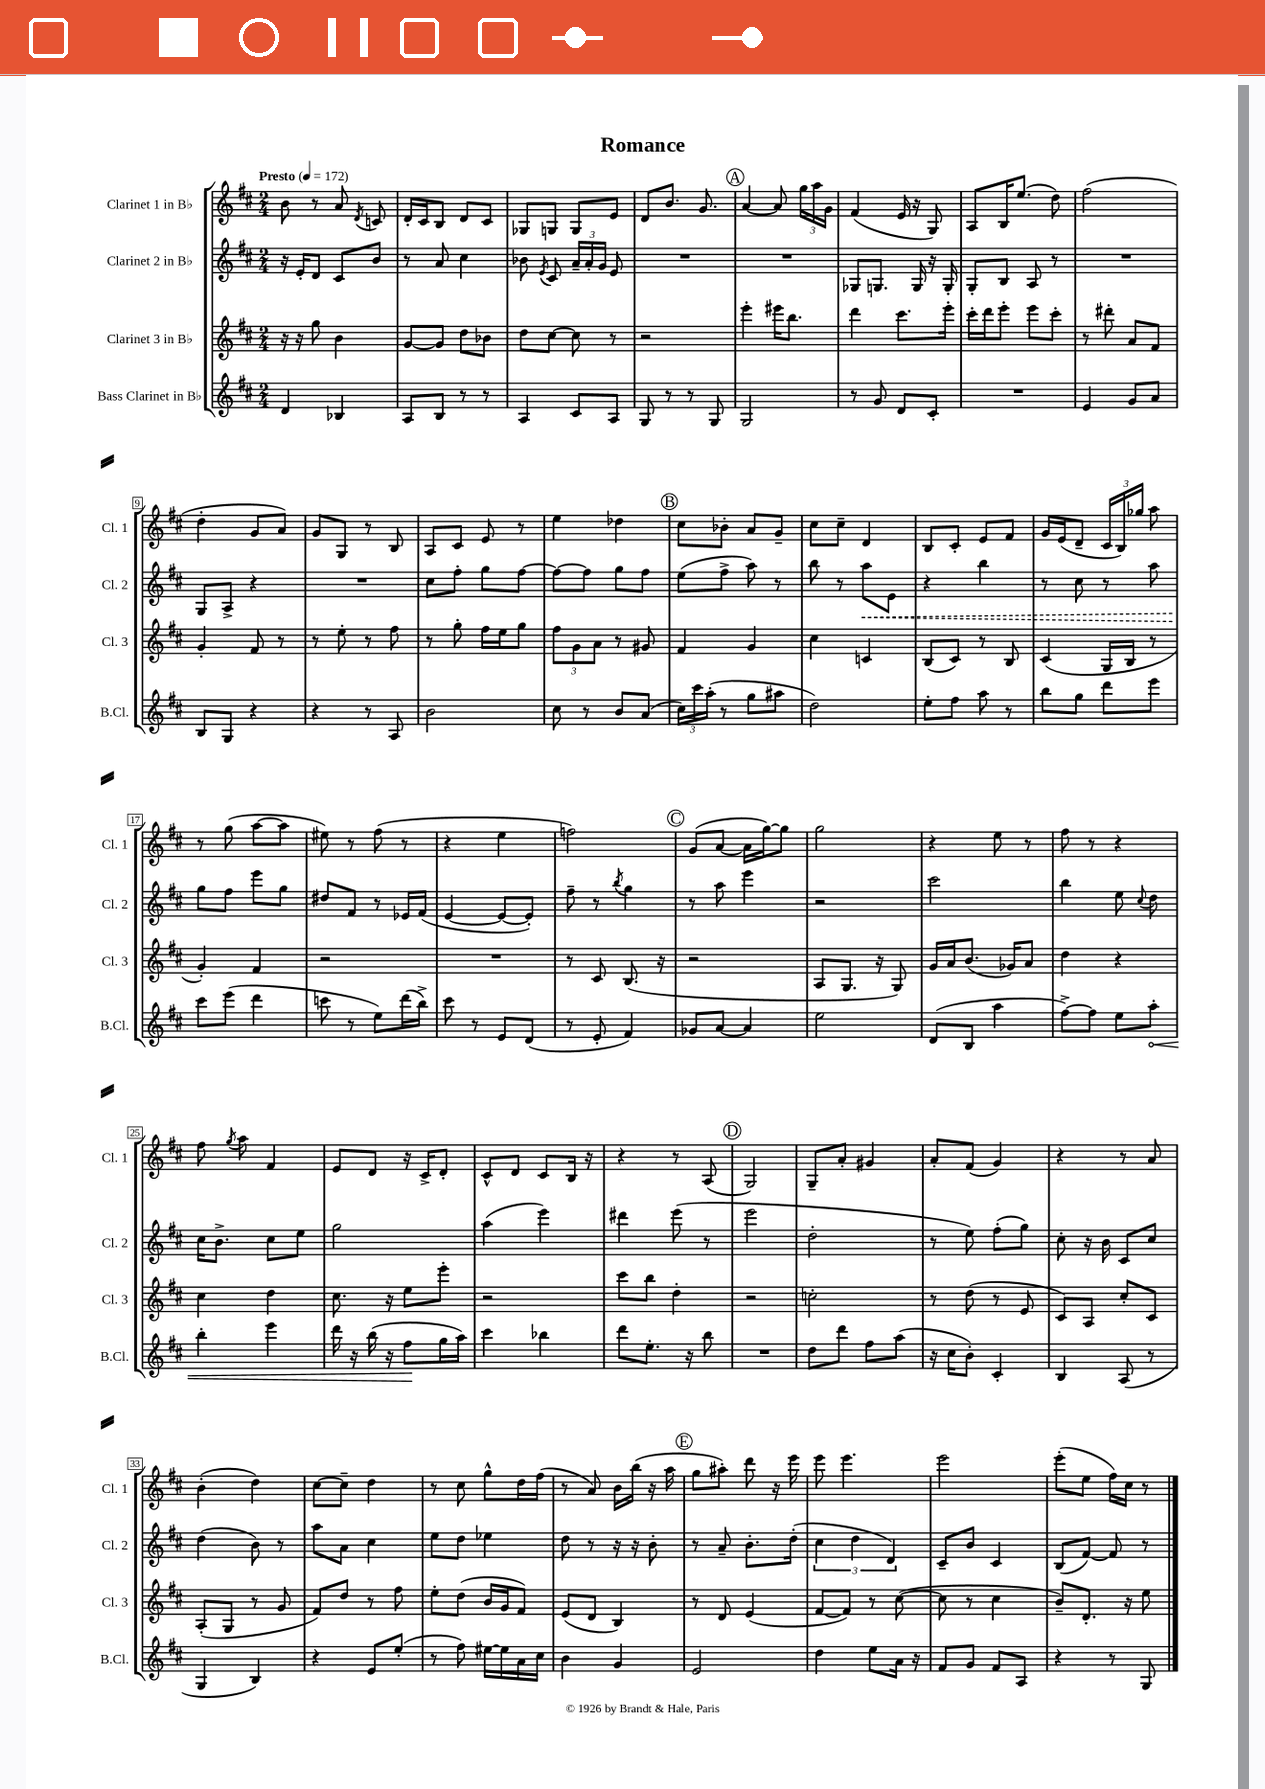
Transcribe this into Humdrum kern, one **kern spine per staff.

**kern	**kern	**kern	**kern
*staff4	*staff3	*staff2	*staff1
*clefG2	*clefG2	*clefG2	*clefG2
*k[f#c#]	*k[f#c#]	*k[f#c#]	*k[f#c#]
*M2/4	*M2/4	*M2/4	*M2/4
*MM172	*MM172	*MM172	*MM172
4d	16r	16r	8b
.	16r	16e'	.
.	8gg	8d	8r
4B-	4b	8c#	8a
.	.	.	8qd
.	.	8b	8c
=	=	=	=
8A	[8g	8r	16d'
.	.	.	16c#
8B	8g]	8a	8B
8r	8dd	4cc#	8d
8r	8b-	.	8c#
=	=	=	=
4A	8dd	8b-	8G-
.	.	8qe	.
.	[8cc#	8c#	8G
8c#	8cc#]	24a~	8G
.	.	24a'	.
.	.	24g	.
8A	8r	8e	8e
=	=	=	=
8G	2r	2r	8d
8r	.	.	8.b
8r	.	.	.
.	.	.	8.g
8G	.	.	.
=	=	=	=
2G	4eee'	2r	[4a
.	16eee#	.	8a]
.	8.bb	.	.
.	.	.	24gg
.	.	.	24aa
.	.	.	24g
=	=	=	=
8r	4ddd	8G-	(4f#
8g	.	8.G	.
8d	8.ccc#	.	16e
.	.	16G	16r
8c#'	.	16r	8G)
.	16eee'	16G'	.
=	=	=	=
2r	16ccc#'	8G'	8A
.	16ddd	.	.
.	8eee'	8B	16B
.	.	.	(8.ee
.	8eee	8A	.
.	8ccc#'	8r	8dd)
=	=	=	=
4e	8r	2r	(2ff#
.	8ddd#'	.	.
8g	8a	.	.
8a	8f#	.	.
=	=	=	=
8B	4g'	8G	4dd'
8G	.	8A^	.
4r	8f#	4r	8g
.	8r	.	8a)
=	=	=	=
4r	8r	2r	8g
.	8ee'	.	8G
8r	8r	.	8r
8A	8ff#	.	8B
=	=	=	=
2b	8r	8cc#	8A
.	8gg'	8ff#'	8c#
.	16ff#	8gg	8e
.	16ee	.	.
.	8gg	[8ff#	8r
=	=	=	=
8cc#	12ff#	8ff#_	4ee
.	12g	.	.
8r	.	8ff#]	.
.	12a	.	.
8b	8r	8gg	4dd-
(8a	8g#	8ff#	.
=	=	=	=
24cc#)	4f#	(8ee	8cc#
24ccc#	.	.	.
(24aa'	.	.	.
8r	.	8ff#^	8b-'
8gg	4g	8aa)	8a
8aa#	.	8r	8g~
=	=	=	=
2dd)	4cc#	8bb	8cc#
.	.	8r	8cc#~
.	4c	8aa	4d
.	.	8e	.
=	=	=	=
8ee'	(8B	4r	8B
8ff#	8c#)	.	8c#'
8aa	8r	4bb	8e
8r	8B	.	8f#
=	=	=	=
8bb	(4c#	8r	16g
.	.	.	(16e
8gg	.	8cc#	8d~
8ddd	16G	8r	24c#
.	.	.	24B)
.	16B	.	.
.	.	.	24gg-
8eee	8r	8aa	8aa
=	=	=	=
8ccc#	4g')	8gg	8r
(8eee	.	8ff#	(8gg
4ddd	4f#	8eee	[8aa
.	.	8gg	8aa]
=	=	=	=
8ccc	2r	8dd#	8ee#)
8r	.	8f#	8r
8ee)	.	8r	(8ff#
(16ddd	.	16e-	8r
16bb^)	.	(16f#	.
=	=	=	=
8ccc#	2r	[4e	4r
8r	.	.	.
8e	.	8e_	4ee
(8d	.	8e'])	.
=	=	=	=
8r	8r	8ff#~	2ff)
8e'	8c#	8r	.
.	.	8qbb	.
4f#)	(8.B	4gg	.
.	16r	.	.
=	=	=	=
8g-	2r	8r	(8g
[8a	.	8aa	[8a
4a]	.	4eee	16a]
.	.	.	[16gg)
.	.	.	8gg]
=	=	=	=
2ee	8A	2r	2gg
.	8.G	.	.
.	16r	.	.
.	8G)	.	.
=	=	=	=
(8d	16g	2ccc#	4r
.	16a	.	.
8B	(8.b	.	.
4aa	.	.	8ee
.	16g-)	.	.
.	8a	.	8r
=	=	=	=
[8ff#^)	4dd	4bb	8ff#
8ff#]	.	.	8r
8ee	4r	8ee	4r
.	.	8qqcc#	.
8aa'	.	8dd	.
=	=	=	=
4bb'	4cc#	16cc#	8ff#
.	.	8.b^	.
.	.	.	8qgg
.	.	.	8aa
4eee	4dd	8cc#	4f#
.	.	8ee	.
=	=	=	=
16ddd	8.cc#	2gg	8e
16r	.	.	.
(16bb	.	.	8d
16r	16r	.	.
8ff#	8ee	.	16r
.	.	.	16c#^
16gg	8eee'	.	8d'
16aa)	.	.	.
=	=	=	=
4ccc#	2r	(4aa	8c#^^
.	.	.	8d
4bb-	.	4eee)	8c#
.	.	.	16B
.	.	.	16r
=	=	=	=
8ddd	8ccc#	4ddd#	4r
8.ee'	8bb	.	.
.	4dd'	(8eee	8r
16r	.	.	.
8bb	.	8r	(8A
=	=	=	=
2r	2r	2eee	2G)
=	=	=	=
8dd	2cc'	2dd'	8G~
8ddd	.	.	8a'
8ff#	.	.	4g#
(8aa	.	.	.
=	=	=	=
16r	8r	8r	8a'
16cc#	.	.	.
8b')	(8dd	8ee)	(8f#
4c#'	8r	(8ff#'	4g)
.	8e	8gg)	.
=	=	=	=
4B	8c#)	8cc#'	4r
.	8A	16r	.
.	.	16b	.
(8A	8cc#'	8c#	8r
8r	8c#	8cc#	8a
=	=	=	=
4G	(8A'	(4dd	(4b'
.	8G	.	.
4B)	8r	8b)	4dd)
.	8g	8r	.
=	=	=	=
4r	8f#)	8aa	[8cc#
.	8dd	8a	8cc#~]
8e	8r	4cc#	4dd
(8ee'	8ff#	.	.
=	=	=	=
8r	8ee'	8ee	8r
8ff#)	(8dd	8dd	8cc#
[16ee#	16b	4ee-	8gg^^
16ee#]	16g	.	.
16a	8f#)	.	16dd
16cc#	.	.	(16ff#
=	=	=	=
4b	(8e	8dd	8r
.	8d	8r	8a)
4g	4B)	16r	16b
.	.	16r	(16bb
.	.	8b'	16r
.	.	.	16aa
=	=	=	=
2e	8r	8r	8gg
.	8d	8a~	8aa#')
.	(4e	8.b'	8ddd
.	.	.	16r
.	.	(16dd'	16eee
=	=	=	=
4dd	[8f#	6cc#	8eee
.	8f#])	.	4.eee
.	.	6dd	.
8ee	8r	.	.
.	.	6d)	.
16a	([8cc#	.	.
16r	.	.	.
=	=	=	=
8f#	8cc#]	8c#~	2eee
8g	8r	8b	.
8f#	4cc#	4c#	.
8A	.	.	.
=	=	=	=
4r	8b~)	(8B	(8eee'
.	8.d'	[8f#)	8ee
8r	.	8f#]	16ff#)
.	16r	.	16cc#
8G	8ee	8r	8r
==	==	==	==
*-	*-	*-	*-
